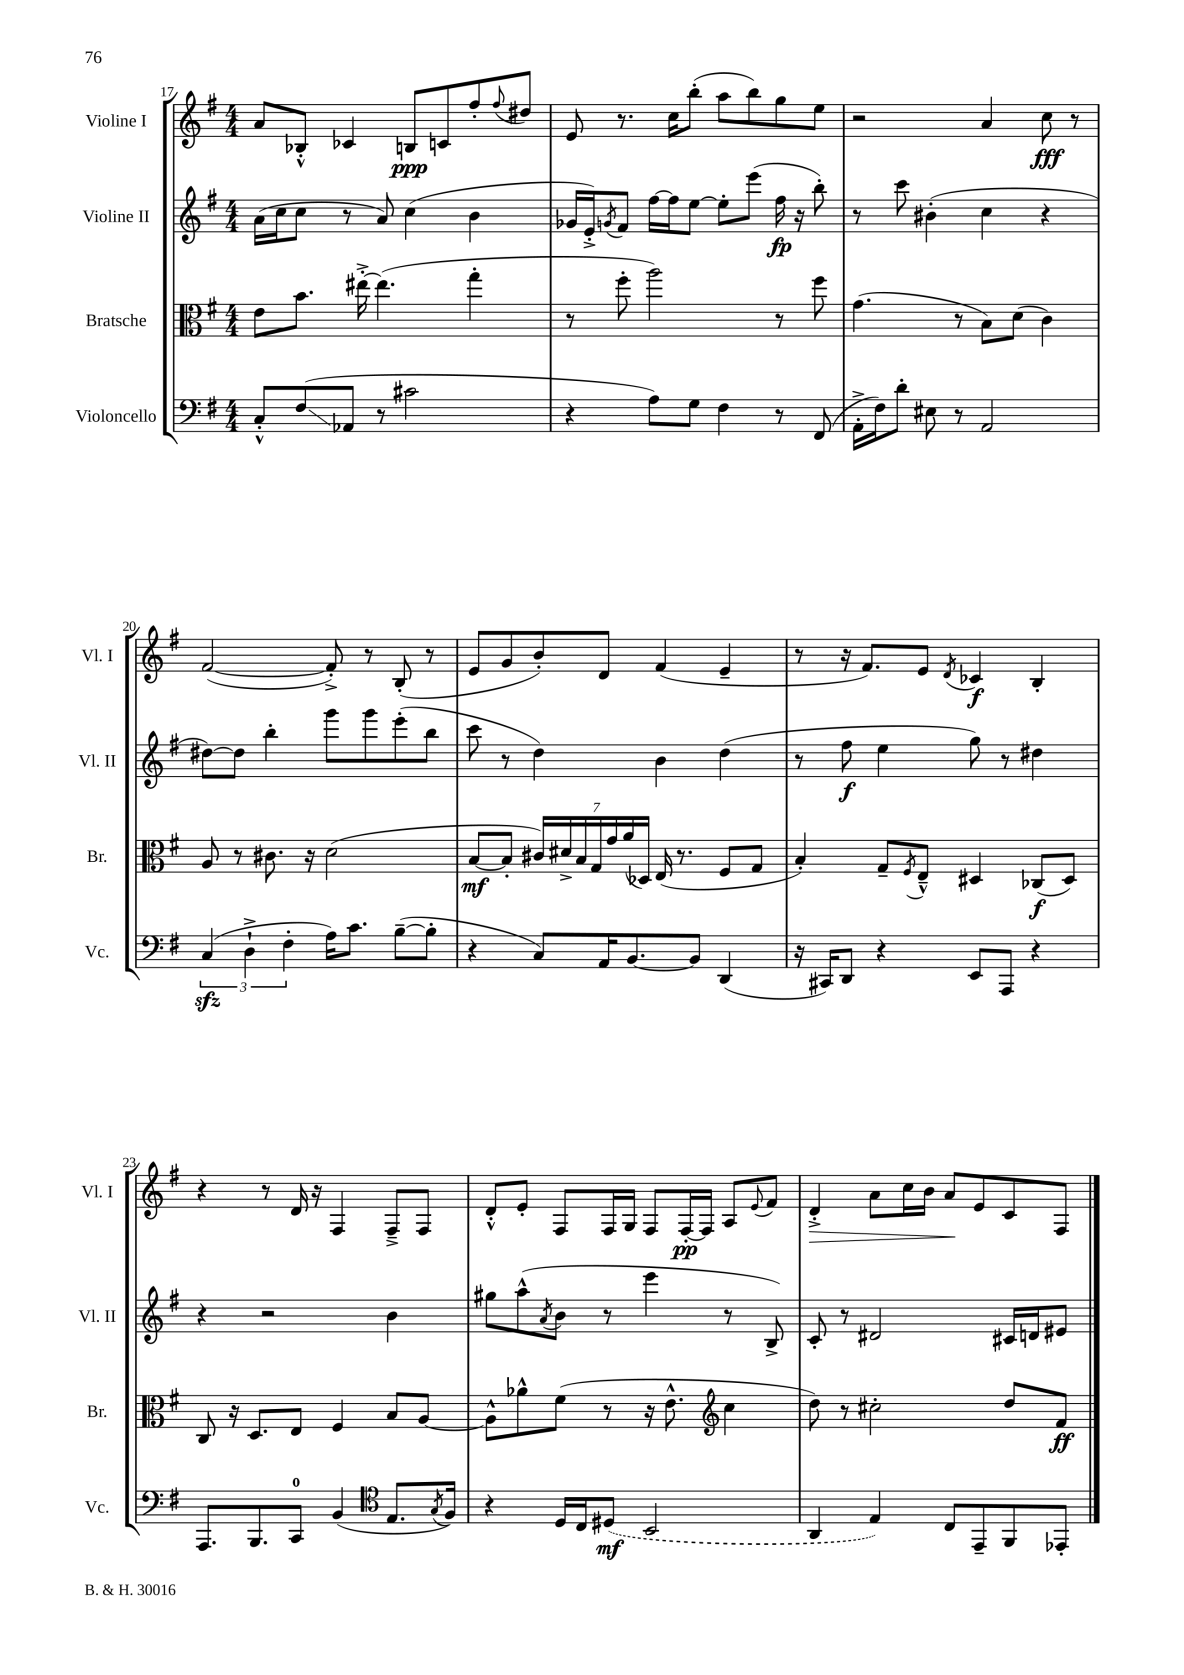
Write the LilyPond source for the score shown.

<<
\new StaffGroup <<
\new Staff = "s0" \with { instrumentName = "Violine I" shortInstrumentName = "Vl. I" } {
    \clef treble \key g \major \numericTimeSignature \time 4/4
    a'8 bes8-.-^ ces'4 b8\ppp c'8 fis''8-. \appoggiatura { fis''8 } dis''8 |
    e'8 r8. c''16 b''8-.( a''8 b''8) g''8 e''8 |
    r2 a'4 c''8\fff r8 |
    fis'2~( fis'8-.->) r8 b8-.( r8 |
    e'8 g'8 b'8-.) d'8 fis'4( e'4-- |
    r8 r16 fis'8.) e'8 \acciaccatura { d'8 } ces'4\f b4-. |
    r4 r8 d'16 r16 fis4 fis8---> fis8 |
    d'8-.-^ e'8-. fis8 fis16 g16 fis8 fis16~-.\pp fis16 a8 \appoggiatura { e'8 } fis'8 |
    d'4-.->\> a'8 c''16 b'16 a'8\! e'8 c'8 fis8 \bar "|." |
}
\new Staff = "s1" \with { instrumentName = "Violine II" shortInstrumentName = "Vl. II" } {
    \clef treble \key g \major \numericTimeSignature \time 4/4
    a'16( c''16 c''8 r8 a'8) c''4( b'4 |
    ges'16 e'16-.->) \acciaccatura { g'8 } fis'8 fis''16~ fis''16 e''8~ e''8-. e'''8( fis''16\fp r16 b''8-.) |
    r8 c'''8 bis'4-.( c''4 r4 |
    dis''8~) dis''8 b''4-. g'''8 g'''8 e'''8-.( b''8 |
    c'''8 r8 d''4) b'4 d''4( |
    r8 fis''8\f e''4 g''8) r8 dis''4 |
    r4 r2 b'4 |
    gis''8 a''8-^( \acciaccatura { a'8 } b'8 r8 e'''4 r8 b8->) |
    c'8-. r8 dis'2 cis'16 d'16 eis'8 \bar "|." |
}
\new Staff = "s2" \with { instrumentName = "Bratsche" shortInstrumentName = "Br." } {
    \clef alto \key g \major \numericTimeSignature \time 4/4
    e'8 b'8. eis''16~-.-> eis''4.( g''4-. |
    r8 fis''8-. a''2) r8 fis''8 |
    g'4.( r8 b8) d'8( c'4) |
    a8 r8 cis'8. r16 d'2( |
    b8~\mf b8-. \tuplet 7/4 { cis'16) dis'16-> b16 g16 g'16 a'16( des16) } e16( r8. fis8 g8 |
    b4-.) g8-- \acciaccatura { fis8 } e8---^ dis4 ces8\f( dis8) |
    c8 r16 d8. e8 fis4 b8 a8~ |
    a8-^ aes'8-^ fis'8( r8 r16 e'8.-^ \clef treble c''4 |
    d''8) r8 cis''2-. d''8 fis'8\ff \bar "|." |
}
\new Staff = "s3" \with { instrumentName = "Violoncello" shortInstrumentName = "Vc." } {
    \clef bass \key g \major \numericTimeSignature \time 4/4
    c8-.-^ fis8\glissando( aes,8 r8 cis'2 |
    r4 a8) g8 fis4 r8 fis,8( |
    a,16-.-> fis16) d'8-. eis8 r8 a,2 |
    \tuplet 3/2 { c4\sfz( d4-!-> fis4-. } a16) c'8. b8~--( b8-. |
    r4 c8) a,16 b,8.~ b,8 d,4( |
    r16 cis,16) d,8 r4 e,8 a,,8 r4 |
    a,,8. b,,8. c,8-0 b,4( \clef tenor e8. \acciaccatura { g8 } fis16) |
    r4 d16 c16 \once \slurDashed dis8\mf( b,2 |
    a,4 e4) c8 e,8-- fis,8 ees,8-. \bar "|." |
}
>>
>>
\layout { \context { \Score currentBarNumber = #17 } }
